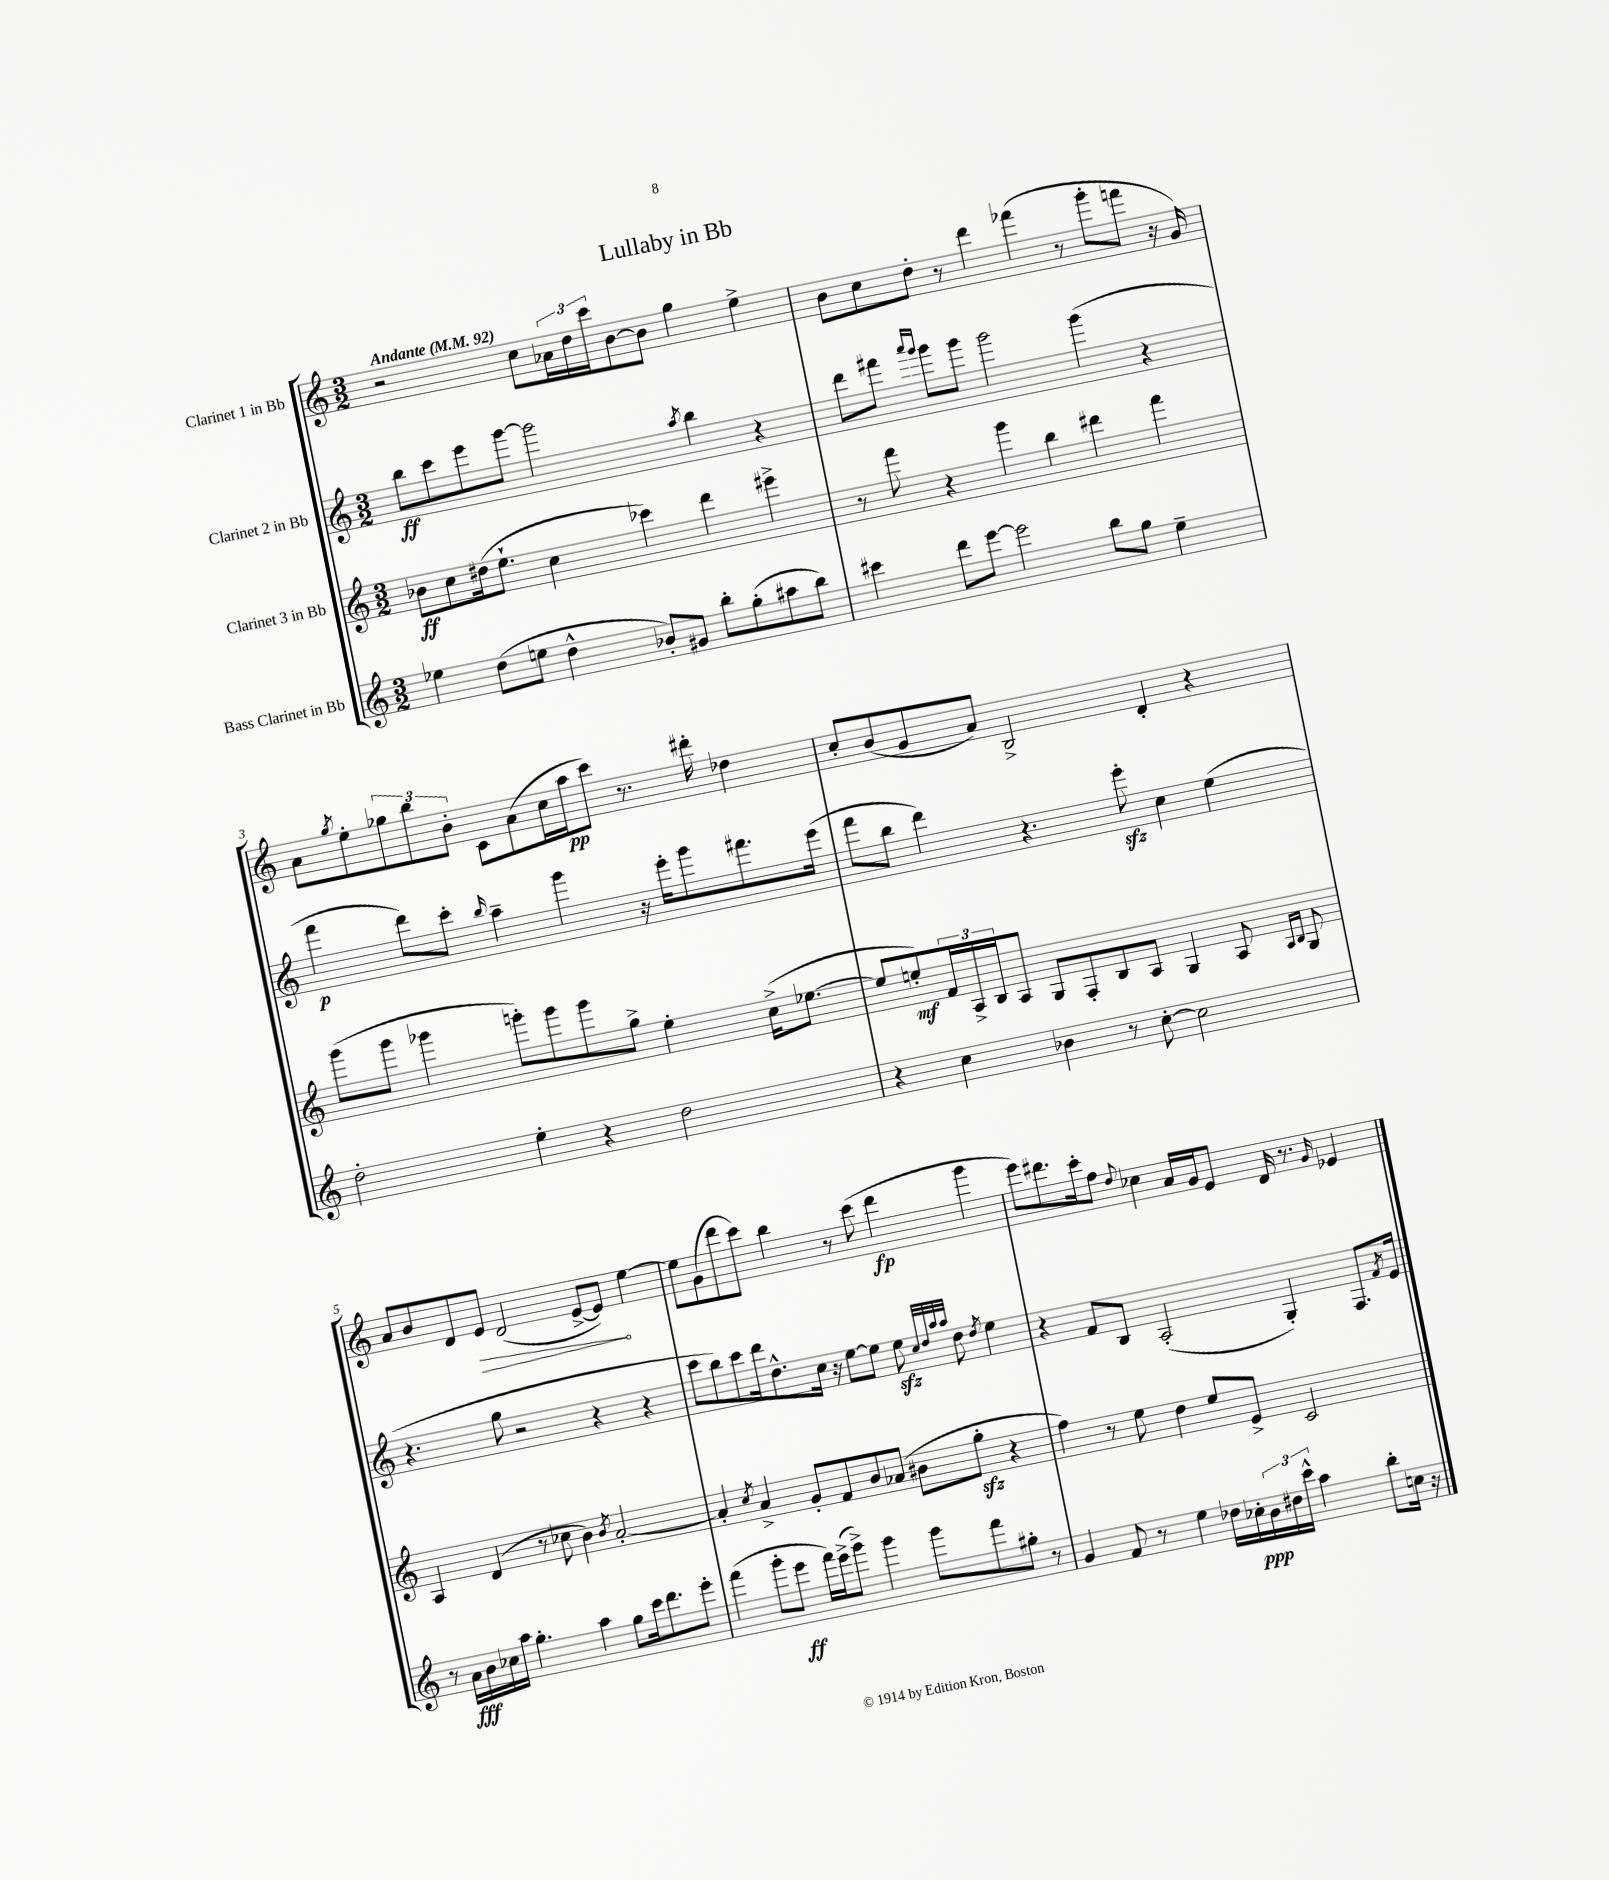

**kern	**dynam	**kern	**dynam	**kern	**dynam	**kern	**dynam
*part4	*part4	*part3	*part3	*part2	*part2	*part1	*part1
*staff4	*staff4	*staff3	*staff3	*staff2	*staff2	*staff1	*staff1
*I"Bass Clarinet in Bb	*	*I"Clarinet 3 in Bb	*	*I"Clarinet 2 in Bb	*	*I"Clarinet 1 in Bb	*
*clefG2	*	*clefG2	*	*clefG2	*	*clefG2	*
*k[]	*	*k[]	*	*k[]	*	*k[]	*
*M3/2	*	*M3/2	*	*M3/2	*	*M3/2	*
*MM92	*	*MM92	*	*MM92	*	*MM92	*
=1	=1	=1	=1	=1	=1	=1	=1
!	!	!	!	!	!	!LO:TX:a:B:t=Andante	!
4ee-X\	.	8b-X\L	ff	8bb\L	ff	2r	.
.	.	8cc\	.	8ccc\	.	.	.
(8dd\L	.	(16dd#X\k	.	8eee\	.	.	.
.	.	8.ee`\J	.	.	.	.	.
8een\J	.	.	.	[8ggg\J	.	.	.
4dd^^\	.	4cc\	.	2ggg\]	.	8cc\L	.
.	.	.	.	.	.	24a-X\L	.
.	.	.	.	.	.	24dd\	.
.	.	.	.	.	.	24ccc\J	.
8b-X'/L)	.	4ccc-X\)	.	.	.	[8b\	.
8g#X/J	.	.	.	.	.	8b\J]	.
.	.	.	.	8qaa/	.	.	.
8bb'\L	.	4ddd\	.	4bb\	.	4gg\	.
(8gg'\	.	.	.	.	.	.	.
8aa#X\	.	4eee#X^\	.	4r	.	4ee^\	.
8bb\J)	.	.	.	.	.	.	.
=2	=2	=2	=2	=2	=2	=2	=2
4ccc#X\	.	8r	.	8ddd\L	.	8b\L	.
.	.	8fff\	.	8fff#X\J	.	8cc\	.
.	.	.	.	16qqaaa/LL	.	.	.
.	.	.	.	16qqggg/JJ	.	.	.
8ddd\L	.	4r	.	8ggg\L	.	8dd'\J	.
[8eee\J	.	.	.	8ggg\J	.	8r	.
2eee\]	.	4ggg\	.	2ggg\	.	4ddd\	.
.	.	4bb\	.	.	.	(4fff-X\	.
8bb\L	.	4ddd#X\	.	(4ggg\	.	8r	.
8gg\J	.	.	.	.	.	8ggg'\L	.
4ee~\	.	4fff\	.	4r	.	8fffn\J	.
.	.	.	.	.	.	16r	.
.	.	.	.	.	.	16g/)	.
!!LO:LB:g=z
=3	=3	=3	=3	=3	=3	=3	=3
2dd'\	.	(8ggg\L	.	4fff\	p	8a\L	.
.	.	.	.	.	.	8qgg/	.
.	.	8ggg\J	.	.	.	8ee'\	.
.	.	4ggg-X\	.	8ddd\L)	.	12gg-X\	.
.	.	.	.	.	.	12bb\	.
.	.	.	.	8ccc'\J	.	.	.
.	.	.	.	.	.	12b'\J	.
.	.	.	.	16qqbb/	.	.	.
4ee'\	.	8gggn'\L)	.	4aa~\	.	8c\L	.
.	.	8ggg\	.	.	.	(8a\	.
4r	.	8ggg\	.	4ggg\	.	16cc\L	.
.	.	.	.	.	.	16aa\J	pp
.	.	8gg^\J	.	.	.	8ccc\J)	.
2dd\	.	4ee'\	.	16r	.	8.r	.
.	.	.	.	16eee'\KL	.	.	.
.	.	.	.	8ggg\	.	.	.
.	.	.	.	.	.	16ddd#X'\	.
.	.	(16cc^\KL	.	8.fff#X\	.	4dd-X\	.
.	.	[8.ee-X\J	.	.	.	.	.
.	.	.	.	(16eee\Jk	.	.	.
=4	=4	=4	=4	=4	=4	=4	=4
4r	.	8ee-/L]	.	8fff\L	.	8cc'/L	.
.	.	8een'/)	mf	8bb\J	.	(8b/	.
4cc\	.	24f/L	.	4ddd\)	.	8g/	.
.	.	24A^/	.	.	.	.	.
.	.	24B/J	.	.	.	.	.
.	.	8A/J	.	.	.	8a/J)	.
4b-X\	.	8G/L	.	4.r	.	2B^/	.
.	.	8F'/	.	.	.	.	.
8r	.	8B/	.	.	.	.	.
[8cc'\	.	8A/J	.	8eeezz'\	.	.	.
2cc\]	.	4G/	.	4cc\	.	4d'/	.
.	.	8A/	.	(4ee\	.	4r	.
.	.	16qqA/LL	.	.	.	.	.
.	.	16qqB/JJ	.	.	.	.	.
.	.	8G/	.	.	.	.	.
!!LO:LB:g=z
=5	=5	=5	=5	=5	=5	=5	=5
8r	.	4A/	.	4.r	.	8a/L	.
16a\LL	fff	.	.	.	.	8b/	.
16b\	.	.	.	.	.	.	.
16cc-X\	.	(4d/	.	.	.	8d/	.
16aa\JJ	.	.	.	.	.	.	.
!	!	!	!	!	!	!	!LO:HP:b
4.gg'\	.	.	.	8gg\	.	8e/J	>
.	.	8r	.	2r	.	(2d/	.
.	.	8cc-X\	.	.	.	.	.
4aa\	.	4b\)	.	.	.	.	.
.	.	8qb/	.	.	.	.	.
8gg\L	.	[2a'/	.	4r	.	[8e^/L	.
16ccc\k	.	.	.	.	.	8e/J])	.
8.ddd\	.	.	.	.	.	.	.
.	.	.	.	4r	.	[4ee\	]
8eee'\J	.	.	.	.	.	.	.
=6	=6	=6	=6	=6	=6	=6	=6
(4fff\	.	4a'/]	.	8ccc\L	.	8ee\L]	.
.	.	.	.	8bb\)	.	(8g\	.
.	.	8qcc/	.	.	.	.	.
8ggg'\L	.	4a^/	.	8ccc\	.	8ddd\	.
8eee\J	ff	.	.	16ddd\k	.	8ccc\J)	.
.	.	.	.	8.dd^^\	.	.	.
16fff\LL)	.	8g'/L	.	.	.	4bb\	.
(16eee^\J	.	.	.	.	.	.	.
8ggg^\J)	.	8f/	.	16cc\Jk	.	.	.
.	.	.	.	16r	.	.	.
4ggg\	.	8b/	.	[8ee\L	.	8r	.
.	.	(8a-X/J	.	8ee\J]	.	(8ccc\	.
8ggg\L	.	8b#X\L	.	8eezz\	.	4ddd\	fp
.	.	.	.	32qqcc/LLL	.	.	.
.	.	.	.	32qqdd/	.	.	.
.	.	.	.	32qqaa/	.	.	.
.	.	.	.	32qqaa/JJJ	.	.	.
8fff\	.	8ggzz'\J	.	8dd\	.	.	.
.	.	.	.	8qdd/	.	.	.
8gg#X'\J	.	4r	.	4ee\	.	4ggg\	.
8r	.	.	.	.	.	.	.
=7	=7	=7	=7	=7	=7	=7	=7
4g/	.	4ff\)	.	4r	.	8eee\L)	.
.	.	.	.	.	.	8.ddd#X\	.
8f/	.	8r	.	8f/L	.	.	.
.	.	.	.	.	.	16ccc'\k	.
8r	.	8ee\	.	8B/J	.	8ff\J	.
.	.	.	.	.	.	8qqdd/	.
4ee\	.	4dd\	.	(2A'/	.	4cc-X\	.
16dd-X\LL	.	8ee/L	.	.	.	16a/LL	.
16cc-X'\	ppp	.	.	.	.	16g/J	.
24b\	.	8e^/J	.	.	.	8e/J	.
24dd#X\	.	.	.	.	.	.	.
24ccc^^\JJ	.	.	.	.	.	.	.
4aa\	.	2c/	.	4G'/)	.	16d/	.
.	.	.	.	.	.	8.r	.
.	.	.	.	.	.	16qqg/	.
8bb'\L	.	.	.	8.F/L	.	4e-X/	.
16ccn\Jk	.	.	.	.	.	.	.
.	.	.	.	8qf/	.	.	.
16r	.	.	.	16e/Jk	.	.	.
==	==	==	==	==	==	==	==
*-	*-	*-	*-	*-	*-	*-	*-
